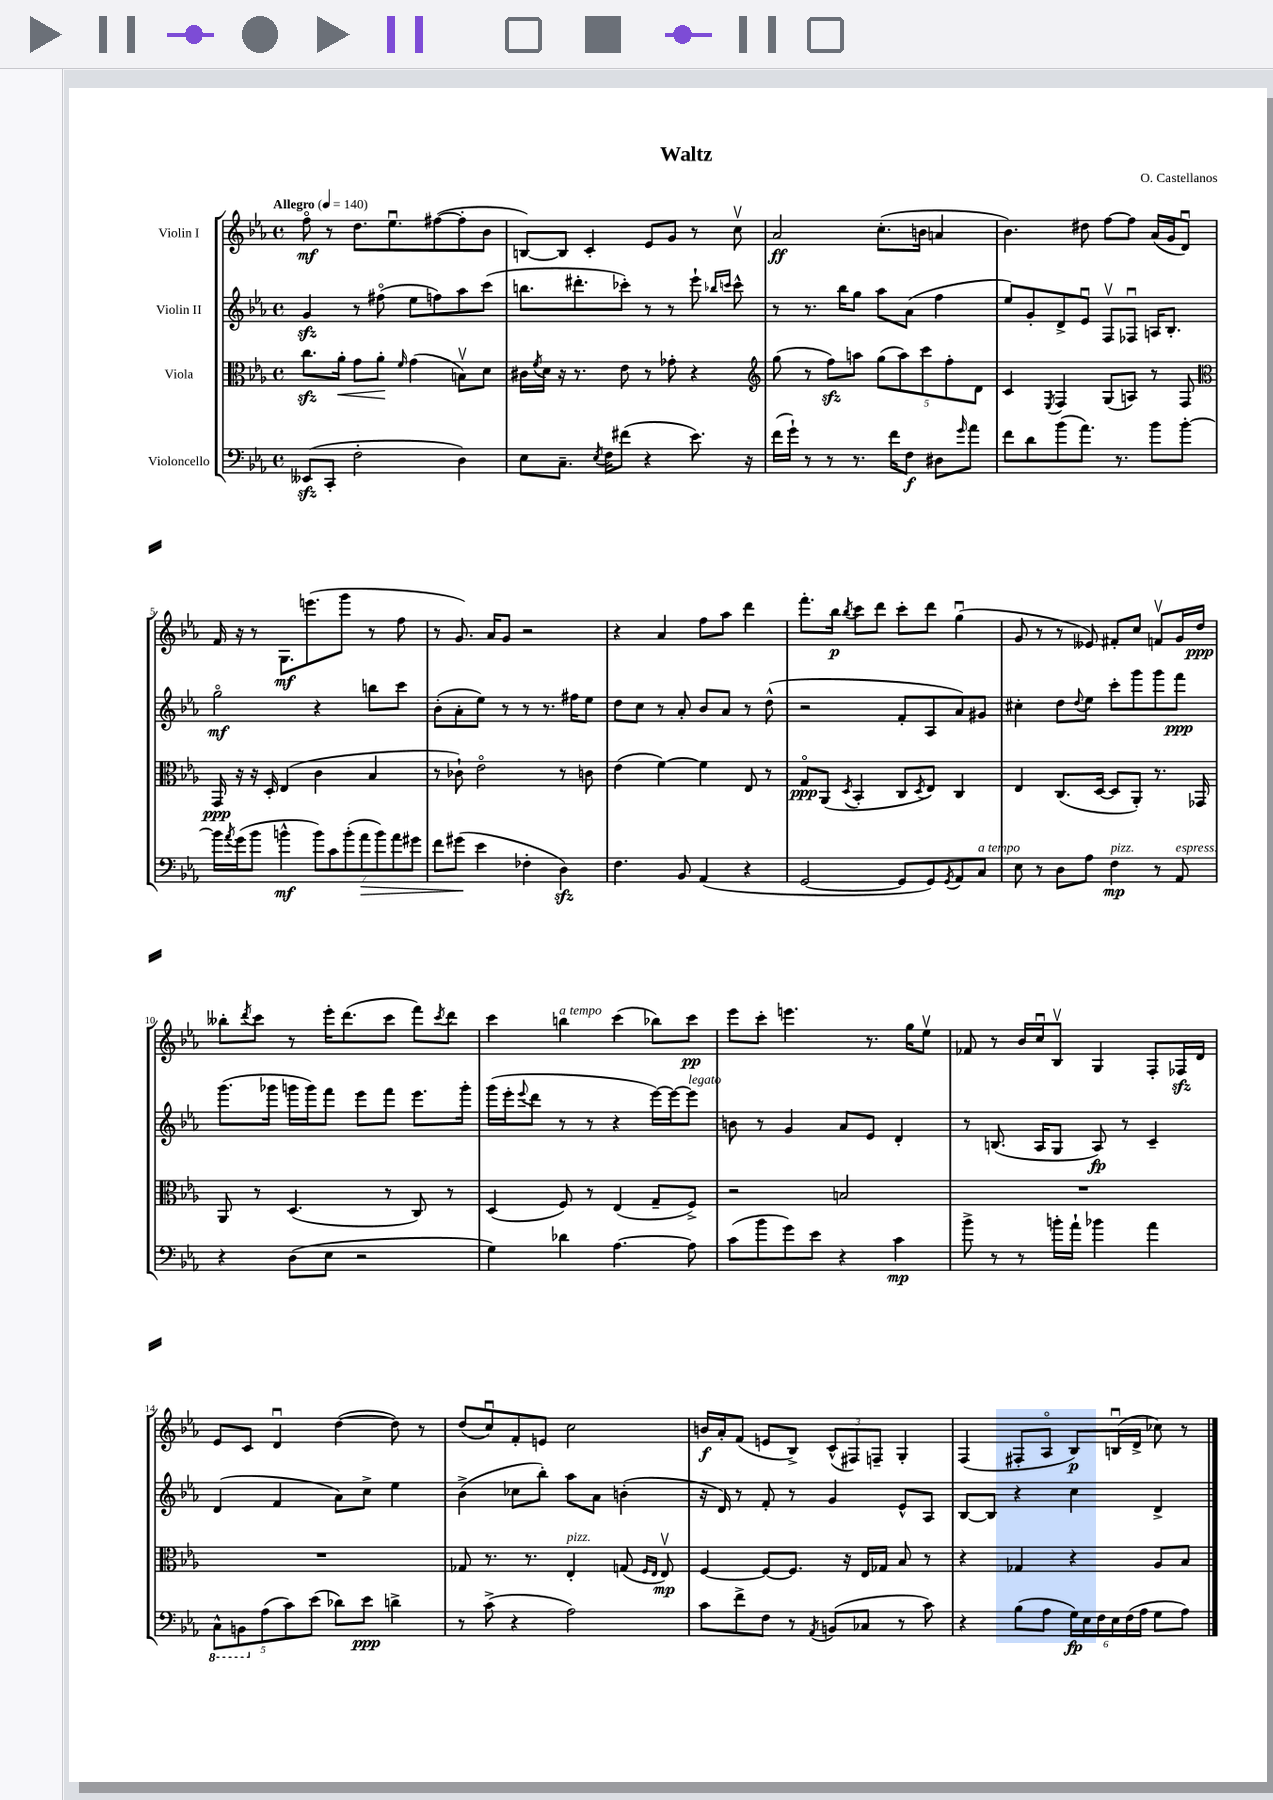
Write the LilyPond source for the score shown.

\header { title = "Waltz" composer = "O. Castellanos" }
<<
\new StaffGroup <<
\new Staff = "s0" \with { instrumentName = "Violin I" } {
    \clef treble \key ees \major \defaultTimeSignature \time 4/4 \tempo "Allegro" 4 = 140
    f''8\flageolet\mf r8 d''8. ees''8.\downbow fis''8~( fis''8-. bes'8 |
    b8~) b8 c'4-. ees'8 g'8 r8 c''8\upbow |
    aes'2\ff c''8.-.( b'16 a'4 |
    bes'4.) dis''8 f''8~ f''8 aes'16( g'16 d'8\downbow) |
    f'16 r16 r8 g8.\mf e'''8.( g'''8 r8 f''8 |
    r8 g'8.) aes'16 g'8 r2 |
    r4 aes'4 f''8 aes''8 d'''4 |
    f'''8.-. bes''16\p \acciaccatura { bes''8 } c'''8 d'''8 c'''8-. d'''8 g''4\downbow( |
    g'8 r8 r8 eeses'8) fis'8-. c''8 f'8\upbow g'16 d''16\ppp |
    beses''8-. \acciaccatura { d'''8 } c'''8 r8 ees'''16-. d'''8.( c'''8 f'''8) \acciaccatura { c'''8 } d'''8 |
    c'''4 b''4^\markup { \italic "a tempo" } c'''4( bes''8) c'''8\pp |
    ees'''8 c'''8-. e'''4. r8. g''16 ees''8\upbow |
    fes'8 r8 bes'16 c''16\downbow bes8\upbow g4 f8-. fes16\sfz d'16 |
    ees'8 c'8 d'4\downbow d''4~( d''8) r8 |
    d''8( c''8\downbow) f'8-. e'8 c''2 |
    b'16\f aes'16-. f'8( e'8 bes8->) \tuplet 3/2 { c'8-^( fis8) f8-- } g4-. |
    f4( fis8-. aes8\flageolet bes8\p) b16\downbow( d'16-> ces''8) r8 \bar "|." |
}
\new Staff = "s1" \with { instrumentName = "Violin II" } {
    \clef treble \key ees \major \defaultTimeSignature \time 4/4
    g'4\sfz r8 fis''8\flageolet( ees''8 f''8) aes''8 c'''8( |
    b''8. dis'''8.-. ces'''8-.) r8 r8 ees'''8-! \grace { bes''16 c'''16 } c'''8-^ |
    r8 r8. bes''16 g''8 aes''8 aes'8( f''4 |
    ees''8) g'8-. d'8-> ees'8\downbow f8\upbow fes8\downbow a16 bes8.-. |
    g''2\flageolet\mf r4 b''8 c'''8 |
    bes'8-.( aes'8-. ees''8) r8 r8 r8. fis''16 ees''8 |
    d''8 c''8 r8 aes'8-. bes'8 aes'8 r8 d''8-^( |
    r2 f'8-. aes8 aes'8) gis'8 |
    cis''4-. d''8 \appoggiatura { d''8 } ees''8 c'''8-. g'''8 g'''8 f'''8\ppp |
    g'''8.( ges'''16 g'''16 g'''16) f'''8 ees'''8 f'''8 ees'''8. g'''16-. |
    g'''16( ees'''16-. \appoggiatura { ees'''8 } d'''8 r8 r8 r4 ees'''16~) ees'''16~ ees'''8^\markup { \italic "legato" } |
    b'8 r8 g'4 aes'8 ees'8 d'4-. |
    r8 b8.( aes16 g8 aes8\fp) r8 c'4-- |
    d'4( f'4 aes'8) c''8-> ees''4 |
    bes'4->( ces''8 bes''8-.) aes''8 aes'8 b'4-.( |
    r16 d'16) r8 f'8-. r8 g'4 ees'8-^ aes8 |
    bes8~ bes8 r4 c''4 d'4-> \bar "|." |
}
\new Staff = "s2" \with { instrumentName = "Viola" } {
    \clef alto \key ees \major \defaultTimeSignature \time 4/4
    c''8.\sfz aes'16-.\< g'8 aes'8-.\! \grace { f'16 } g'4( b8\upbow) d'8 |
    cis'16 \acciaccatura { f'8 } d'16 r16 r8. ees'8 r8 ges'8-. r4 |
    \clef treble g''8( r8 f''8\sfz) a''8 \tuplet 5/4 { g''8( a''8) c'''8 f''8-. d'8 } |
    c'4 \acciaccatura { ees8 } f4 g8( a8) r8 f8 |
    \clef alto g,16\ppp r16 r16 d16-. ees4( c'4 bes4 |
    r8 ces'8-!) ees'2\flageolet r8 c'8 |
    ees'4( f'4~) f'4 ees8 r8 |
    g8\flageolet\ppp aes,8( \acciaccatura { d8 } bes,4-. c8 \acciaccatura { d8 } ees8) c4 |
    ees4 c8.( d16~ d8 aes,8-.) r8. ges,16 |
    aes,8 r8 d4.( r8 c8) r8 |
    d4( f8) r8 ees4( g8-- f8->) |
    r2 b2 |
    R1 |
    R1 |
    ges8 r8. r8. ees4-.^\markup { \italic "pizz." } g8( \grace { f16 ees16 } ees8\upbow\mp) |
    f4~ f8~ f8. r16 ees16 ges16 bes8 r8 |
    r4 ges4 r4 aes8 bes8 \bar "|." |
}
\new Staff = "s3" \with { instrumentName = "Violoncello" } {
    \clef bass \key ees \major \defaultTimeSignature \time 4/4
    eeses,8\sfz( c,8-. f2-. d4) |
    ees8 c8.-- \acciaccatura { ees8 } f16 fis'8( r4 ees'8.) r16 |
    f'16( g'16-!) r8 r8 r8. f'16 f8\f dis8 \grace { g'16 } aes'8 |
    f'8 d'8 bes'8( aes'8.) r8. bes'8 bes'8~-. |
    bes'16 \acciaccatura { aes'8 } g'16( bes'8 b'4-^\mf \tuplet 7/4 { b'8) c'8 b'8-.( aes'8\> b'8) aes'8 gis'8 } |
    f'8 gis'8\!( ees'4 fes4-. d4\sfz) |
    f4. bes,8 aes,4( r4 |
    g,2~ g,8 g,8) \acciaccatura { g,8 } aes,8 c8^\markup { \italic "a tempo" } |
    ees8 r8 d8 aes8 f4\mp^\markup { \italic "pizz." } r8 aes,8^\markup { \italic "espress." } |
    r4 d8( ees8 r2 |
    g4) des'4 aes4.~ aes8 |
    c'8( bes'8 g'8) ees'8 r4 c'4\mp |
    bes'8-> r8 r8 b'16-. aes'16-! bes'4 aes'4 |
    \tuplet 5/4 { \ottava #-1 c,8-^ b,,8 \ottava #0 aes8( c'8) ees'8( } des'8) ees'8\ppp d'4-> |
    r8 c'8->( r4 aes2) |
    c'8 f'8-> f8 r8 \acciaccatura { aes,8 } b,8( ces8 r8 c'8) |
    r4 bes8( aes8 \tuplet 6/4 { g16\fp) ees16 f16 ees16 f16( aes16 } g8 aes8) \bar "|." |
}
>>
>>
